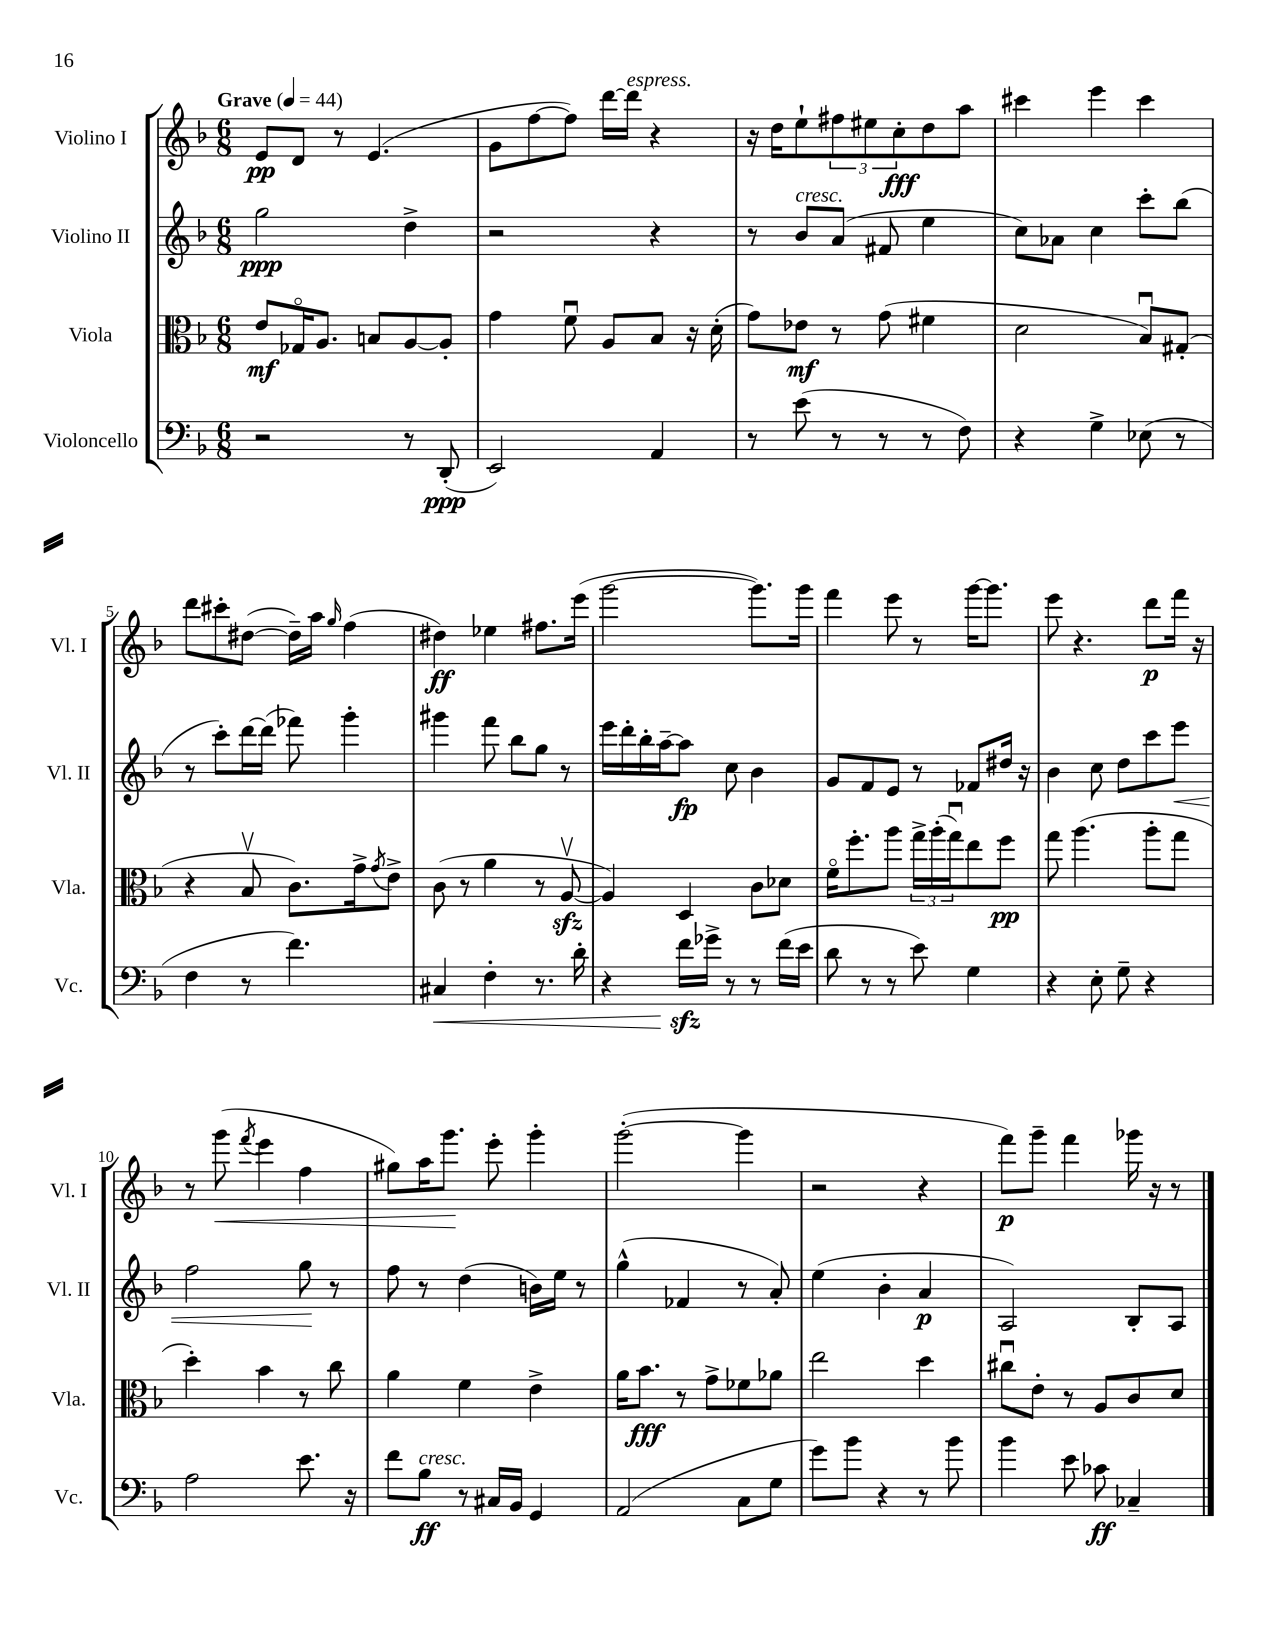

**kern	**kern	**kern	**kern
*staff4	*staff3	*staff2	*staff1
*clefF4	*clefC3	*clefG2	*clefG2
*k[b-]	*k[b-]	*k[b-]	*k[b-]
*M6/8	*M6/8	*M6/8	*M6/8
*MM44	*MM44	*MM44	*MM44
2r	8e	2gg	8e
.	16G-o	.	8d
.	8.A	.	.
.	.	.	8r
.	8B	.	(4.e
8r	[8A	4dd^	.
(8DD'	8A']	.	.
=	=	=	=
2EE)	4g	2r	8g
.	.	.	[8ff
.	8fu	.	8ff])
.	8A	.	[16ddd
.	.	.	16ddd]
4AA	8B-	4r	4r
.	16r	.	.
.	(16d'	.	.
=	=	=	=
8r	8g)	8r	16r
.	.	.	16dd
(8e	8e-	8b-	8ee`
8r	8r	(8a	12ff#
.	.	.	12ee#
8r	(8g	8f#	.
.	.	.	12cc'
8r	4f#	4ee	8dd
8F)	.	.	8aa
=	=	=	=
4r	2d	8cc)	4ccc#
.	.	8a-	.
4G^	.	4cc	4eee
(8E-	8B-u)	8ccc'	4ccc#
8r	(8G#'	(8bb-	.
=	=	=	=
4F	4r	8r	8ddd
.	.	8ccc')	8ccc#'
8r	8B-v	[16ddd	([8dd#
.	.	(16ddd]	.
4.f)	8.c)	8fff-)	16dd#~])
.	.	.	16aa
.	.	.	16qqgg
.	.	4ggg'	(4ff
.	16g^	.	.
.	8qg	.	.
.	8e^	.	.
=	=	=	=
4C#	(8c	4ggg#	4dd#)
.	8r	.	.
4F'	4a	8fff	4ee-
.	.	8bb-	.
8.r	8r	8gg	8.ff#
.	[8Av	8r	.
16d'	.	.	(16eee
=	=	=	=
4r	4A])	16eee	[2ggg
.	.	16ddd'	.
.	.	16bb-'	.
.	.	[16aa~	.
16f	4D	8aa]	.
16g-^	.	.	.
8r	.	8cc	.
8r	8c	4b-	8.ggg])
(16f	8d-	.	.
16e	.	.	16ggg
=	=	=	=
8d	16fo	8g	4fff
.	8.ff'	.	.
8r	.	8f	.
8r	8aa	8e	8eee
8e)	24gg^	8r	8r
.	(24aa'	.	.
.	24ggu)	.	.
4G	8ee	8f-	[16ggg
.	.	.	8.ggg]
.	8ff	16dd#	.
.	.	16r	.
=	=	=	=
4r	8gg	4b-	8eee
.	(4.aa	.	4.r
8E'	.	8cc	.
8G~	.	8dd	.
4r	8aa'	8ccc	8ddd
.	8gg	8eee	16fff
.	.	.	16r
=	=	=	=
2A	4dd')	2ff	8r
.	.	.	(8ggg
.	.	.	8qfff
.	4b-	.	4eee
8.e	8r	8gg	4ff
.	8cc	8r	.
16r	.	.	.
=	=	=	=
8f	4a	8ff	8gg#)
8B-	.	8r	16aa
.	.	.	8.ggg
8r	4f	(4dd	.
16C#	.	.	8eee'
16BB-	.	.	.
4GG	4e^	16b)	4ggg'
.	.	16ee	.
.	.	8r	.
=	=	=	=
(2AA	16a	(4gg^^	([2ggg'
.	8.b-	.	.
.	8r	4f-	.
.	8g^	.	.
8C	8f-	8r	4ggg]
8G	8a-	8a')	.
=	=	=	=
8g)	2ee	(4ee	2r
8b-	.	.	.
4r	.	4b-'	.
8r	4dd	4a	4r
8b-	.	.	.
=	=	=	=
4b-	8cc#u	2A)	8fff)
.	8e'	.	8ggg~
8e	8r	.	4fff
8c-	8A	.	.
4C-~	8c	8B-'	16ggg-
.	.	.	16r
.	8d	8A	8r
==	==	==	==
*-	*-	*-	*-
